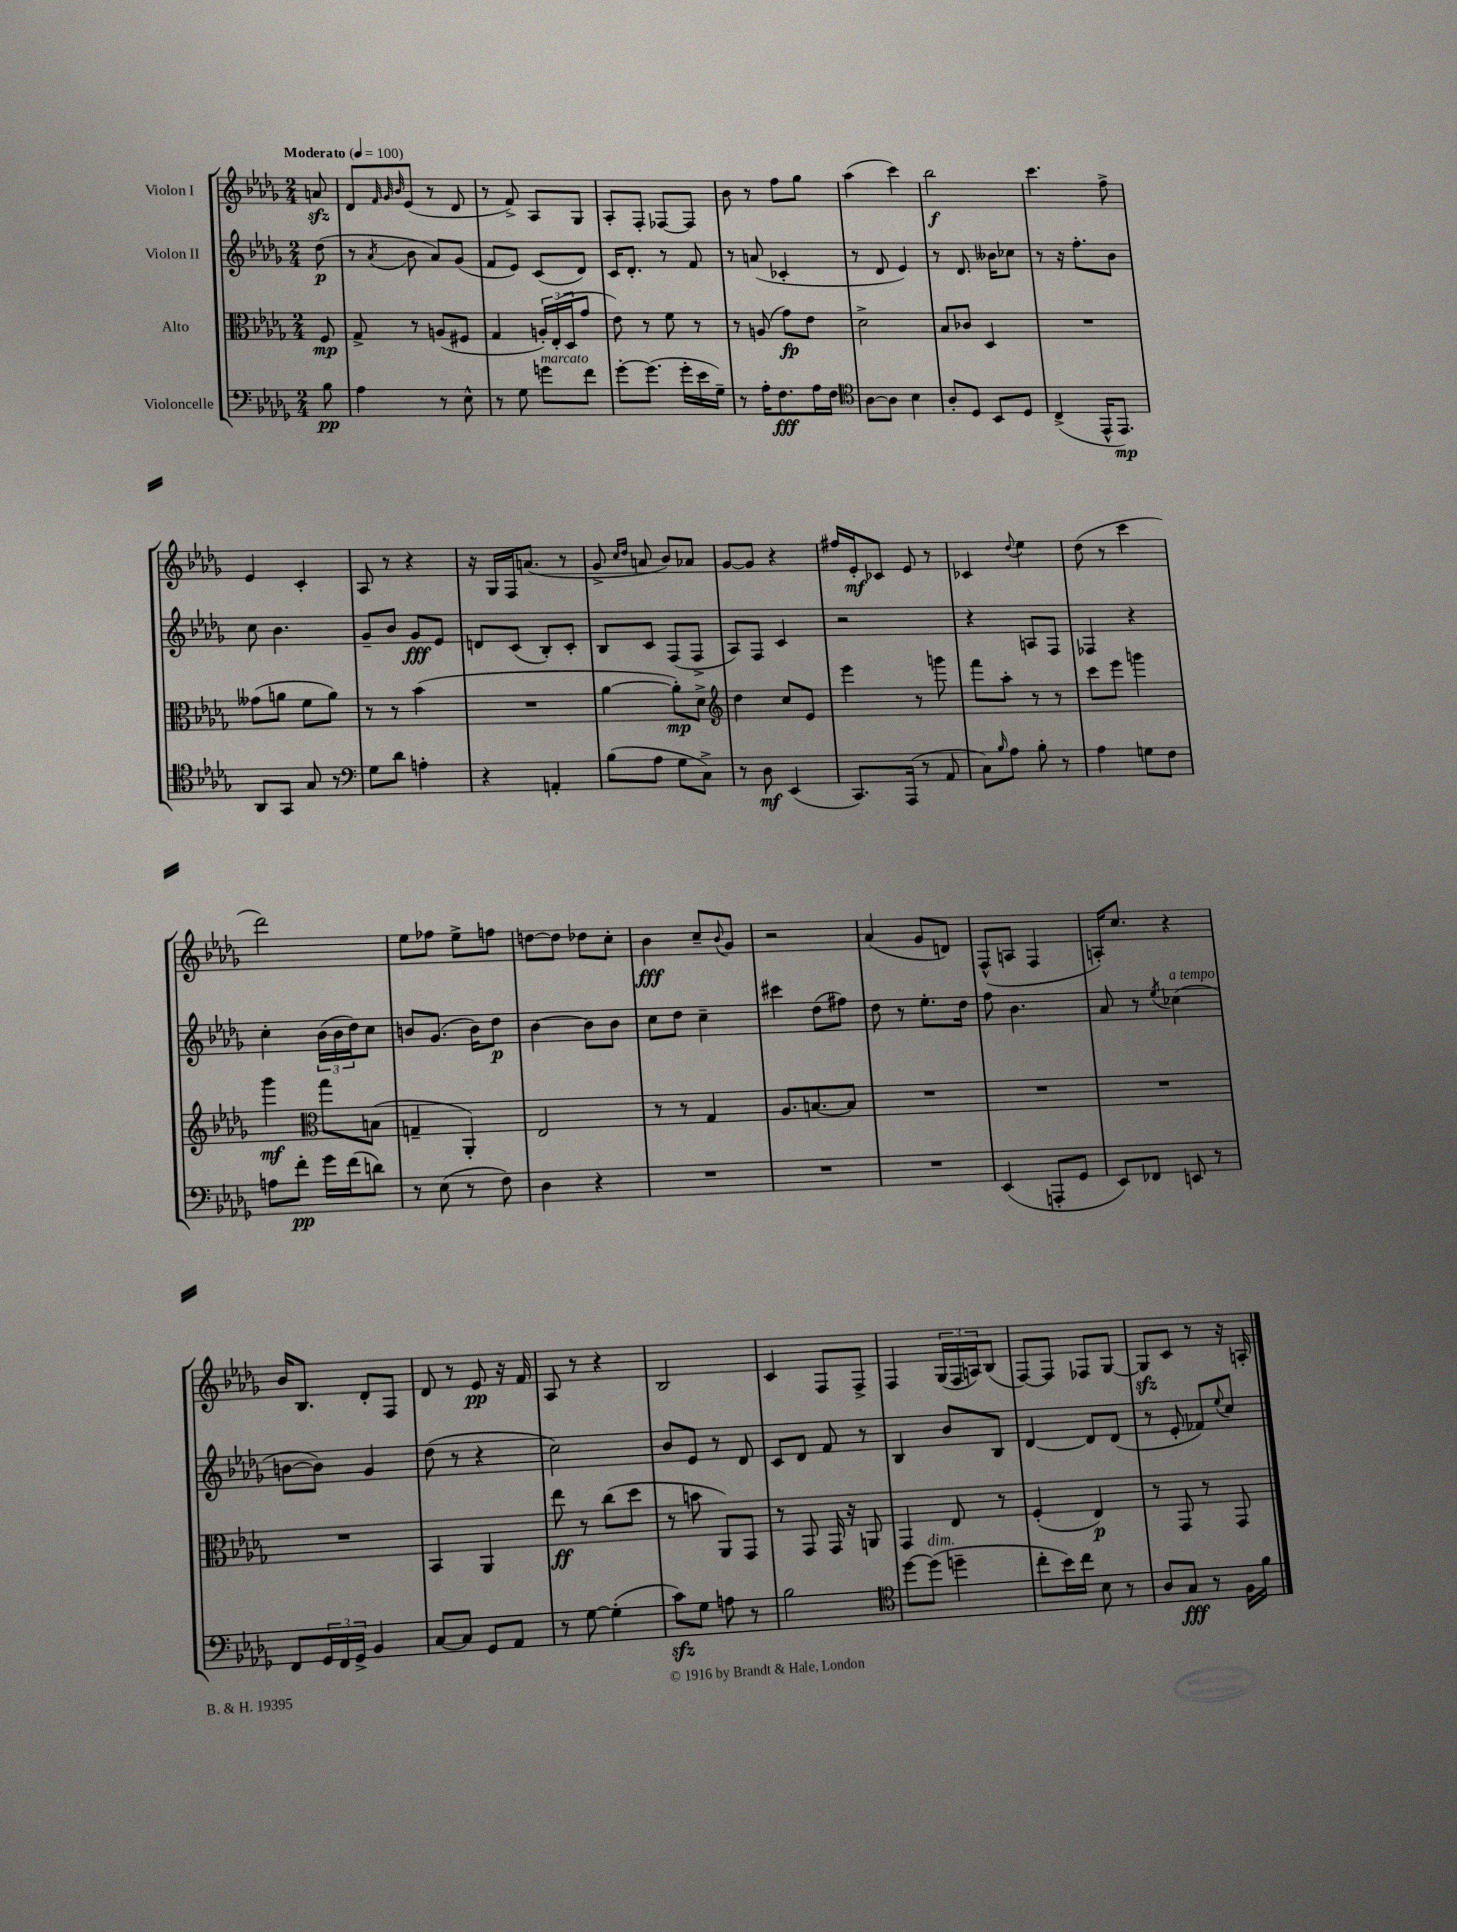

**kern	**kern	**kern	**kern
*staff4	*staff3	*staff2	*staff1
*clefF4	*clefC3	*clefG2	*clefG2
*k[b-e-a-d-g-]	*k[b-e-a-d-g-]	*k[b-e-a-d-g-]	*k[b-e-a-d-g-]
*M2/4	*M2/4	*M2/4	*M2/4
*MM100	*MM100	*MM100	*MM100
8B-	8F	(8dd-	8a
=	=	=	=
4A-	8G-^	8r	8d-
.	.	.	32qqf
.	.	.	32qqg-
.	.	8qa-	32qqb-
.	8r	8b-	(8e-
8r	(8A	8a-)	8r
8E-^^	8F#	(8g-	8d-
=	=	=	=
8r	4G-	8f	8r
8G-	.	8e-)	8f^)
8g	24A')	(8c	8A-
.	(24E-'	.	.
.	24D-	.	.
8f	8g-	8d-)	8G-
=	=	=	=
[8g-'	8e-)	16c	8A-'
.	.	8.d-'	.
(8.g-]	8r	.	8F'
.	8f	8r	[8F-
16g-'	.	.	.
16e-	8r	8f	8F-]
16G-~)	.	.	.
=	=	=	=
8r	8r	8r	8b-
16A-'	(8A	(8a	8r
8.F	.	.	.
.	8g-)	4c-'	8ff
16A-	8e-	.	8gg-
16F	.	.	.
=	=	=	=
*clefC4	*	*	*
[8A-	2d-^	8r	(4aa-
8A-]	.	8d-	.
4B-	.	4e-)	4ccc)
=	=	=	=
8A-'	8B-	8r	2bb-
8D-	8c-	8.d-	.
8BB-	4D-	.	.
.	.	16b--	.
8D-	.	8cc-	.
=	=	=	=
(4C^	2r	8r	4.ccc
.	.	16r	.
.	.	8.ff'	.
16EE-^^	.	.	.
8.EE-)	.	.	.
.	.	8b-	8ff^
=	=	=	=
8AA-	(8g--	8cc	4e-
8GG-	8a	4.b-	.
8G-	8f	.	4c'
8r	8a)	.	.
=	=	=	=
*clefF4	*	*	*
8G-	8r	8g-~	8A-
8d-	8r	8b-	8r
4A'	(4b-	8g-	4r
.	.	8e-	.
=	=	=	=
4r	2r	8d	16r
.	.	.	16G-
.	.	(8c	16F
.	.	.	(8.a
4AA'	.	8B-')	.
.	.	8c'	8r
=	=	=	=
(8B-	[4a-	8B-	8g-^
.	.	.	16qqcc
.	.	.	16qqdd-
8A-	.	8c	8a
8G-	8a-'])	(8F	8b-)
8C^)	8d-^	8F^	8a-
=	=	=	=
*	*clefG2	*	*
8r	4dd-	8A-)	[8g-
8D-	.	8F	8g-]
(4EE-	8cc	4c	4r
.	8e-	.	.
=	=	=	=
8.CC)	4eee-	2r	16ff#
.	.	.	16e-'
.	.	.	8c-
(16AAA-	.	.	.
8r	8r	.	8e-
8AA-	8ggg	.	8r
=	=	=	=
8C)	8fff	4r	4c-
16qqB-	.	.	.
8A-	8aa-'	.	.
.	.	.	8qqdd-
8B-'	8r	8A	4ee-
8r	8r	8F	.
=	=	=	=
4A-	8ccc	4F-	(8dd-
.	8eee-	.	8r
8G	4ggg	4r	4ccc
8F	.	.	.
=	=	=	=
8A	4ggg-	4cc'	2ddd-)
8f'	.	.	.
*	*clefC3	*	*
16g-	8gg-	(24b-	.
.	.	24b-	.
(16f	.	.	.
.	.	24dd-)	.
8d)	(8B	8cc	.
=	=	=	=
8r	4G~	8b	8ee-
(8E-	.	(8.g-	8ff-
8r	4AA-')	.	8ee-^
.	.	16b)	.
8F)	.	8dd-	8ff
=	=	=	=
4D-	2E-	[4b-	[8dd
.	.	.	8dd]
4r	.	8b-]	8dd-
.	.	8b-	8cc'
=	=	=	=
2r	8r	8cc	4b-
.	8r	8dd-	.
.	4G-	4cc~	8cc~
.	.	.	8qqb-
.	.	.	8g-
=	=	=	=
2r	8.A-	4ccc#	2r
.	[8.B	.	.
.	.	(8dd-	.
.	8B]	8ff#)	.
=	=	=	=
2r	2r	8dd-	(4a-
.	.	8r	.
.	.	8.ee-'	8g-
.	.	.	8d)
.	.	16dd-	.
=	=	=	=
(4EE-	2r	8ff	(8F^^
.	.	4.b-	8A
8AAA'	.	.	4F
8GG-	.	.	.
=	=	=	=
8EE-)	2r	8a-	16A')
.	.	.	8.cc
8FF-	.	8r	.
.	.	8qee-	.
8EE	.	(4cc-	4r
8r	.	.	.
=	=	=	=
8FF	2r	[8b	16b-
.	.	.	8.B-
24GG-	.	8b])	.
24FF	.	.	.
24GG-^	.	.	.
4BB-	.	4g-	8d-'
.	.	.	8F
=	=	=	=
[8C	4BB-	(8dd-	8d-
8C]	.	8r	8r
8GG-	4AA-	4r	8e-
8AA-	.	.	16r
.	.	.	16f
=	=	=	=
8r	8ee-	2cc)	8A-
[8G-	8r	.	8r
(4G-']	(8cc	.	4r
.	8dd-	.	.
=	=	=	=
8c)	8r	8b-	2B-
8G-	8b	8e-	.
8A	8AA-)	8r	.
8r	8GG-	8d-	.
=	=	=	=
2B-	8r	8c	4c
.	8GG-	8d-	.
.	16GG-	8f	8F
.	16r	.	.
.	8AA	8r	8F^
=	=	=	=
*clefC4	*	*	*
[8dd-	4GG-	4B-	4F
(8dd-]	.	.	.
4dd~	8E-	8b-	(24G-
.	.	.	24F
.	.	.	24A)
.	8r	8B-	(8B-
=	=	=	=
8cc'	(4F'	[4d-	[8F)
16b-)	.	.	8F]
16cc	.	.	.
8B-	4E-)	8d-]	8F-
8r	.	(8d-	[8G-
=	=	=	=
8A-	8r	8r	8G-]
8G-	8GG-	8e-'	8c
8r	8r	8f-)	8r
.	.	8qqee-	.
16F	8GG-	8cc	16r
16f	.	.	16A'
==	==	==	==
*-	*-	*-	*-
